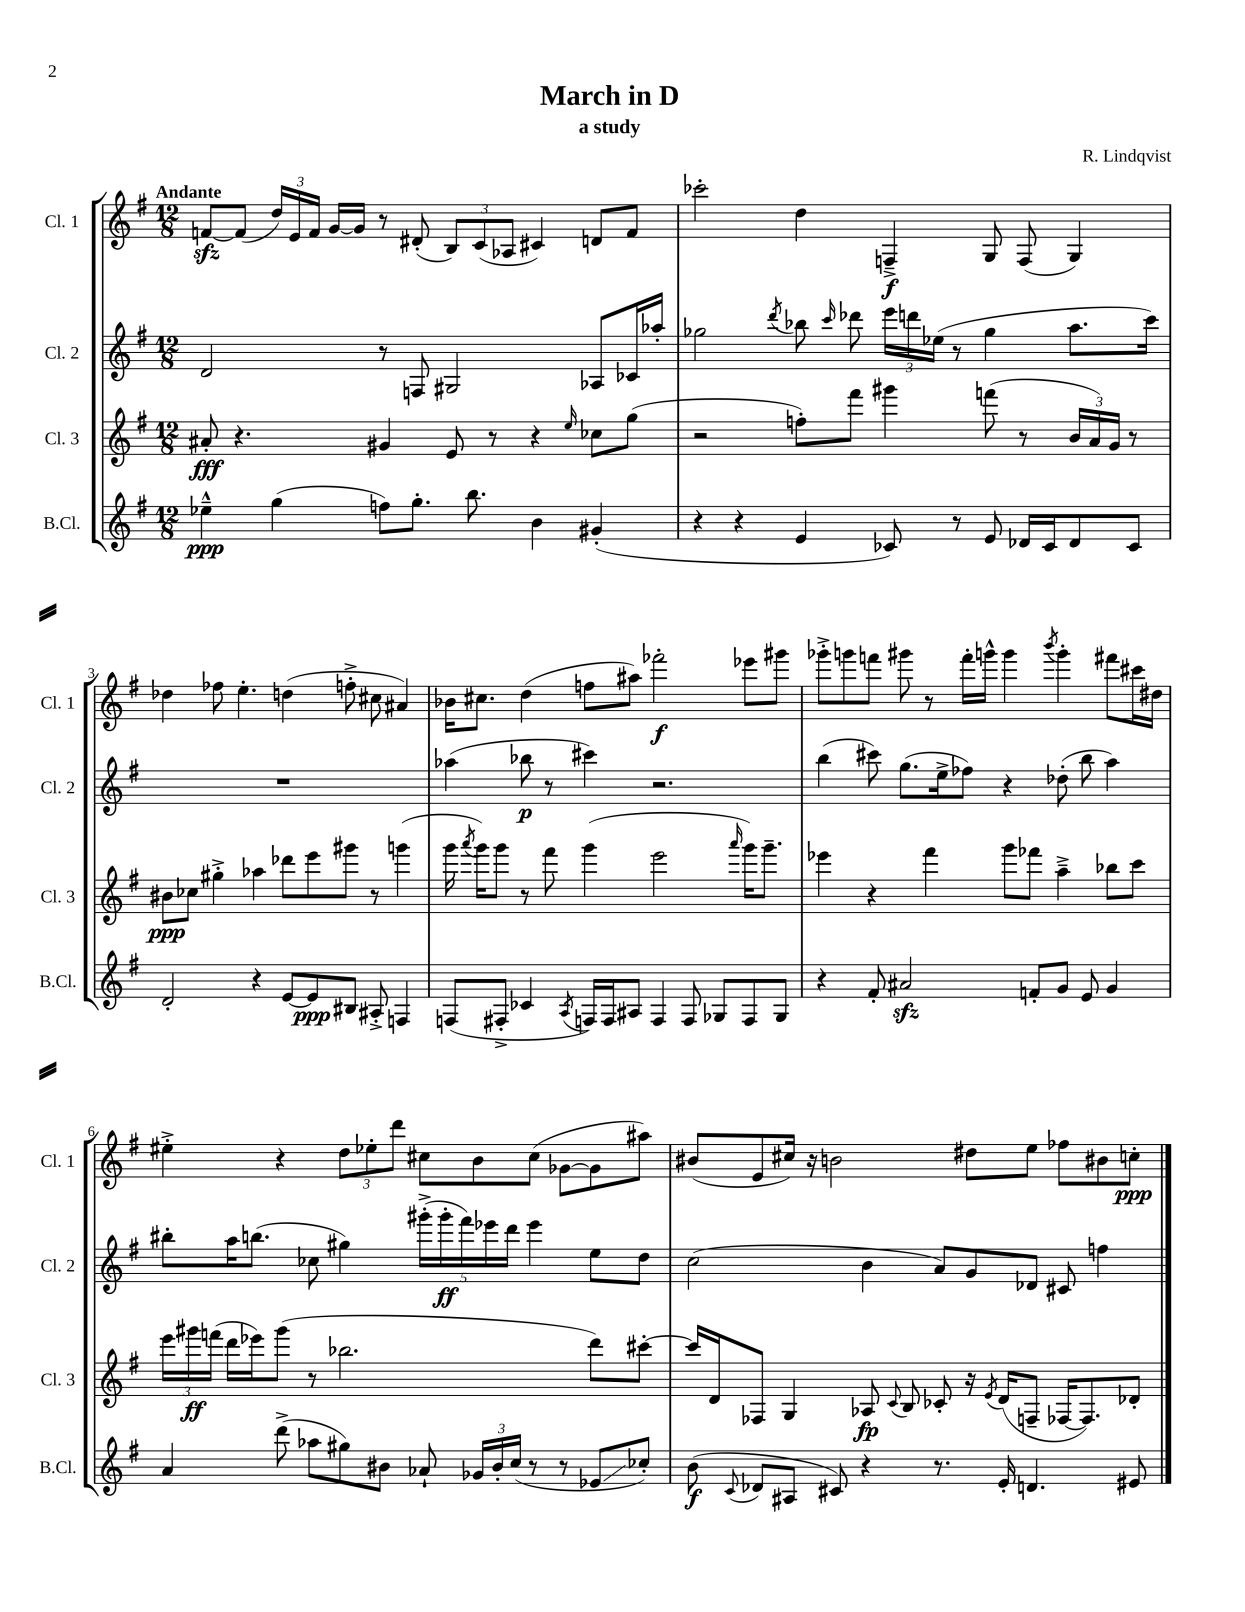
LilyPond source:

\header { title = "March in D" composer = "R. Lindqvist" subtitle = "a study" }
<<
\new StaffGroup <<
\new Staff = "s0" \with { instrumentName = "Cl. 1" shortInstrumentName = "Cl. 1" } {
    \clef treble \key g \major \numericTimeSignature \time 12/8 \tempo "Andante"
    \autoBeamOff f'8[~\sfz f'8]( \tuplet 3/2 { d''16[) e'16 f'16] } g'16[~ g'16] r8 dis'8-.( \tuplet 3/2 { b8[) c'8( aes8] } cis'4) d'8[ f'8] |
    ces'''2-. d''4 f4--->\f g8 f8( g4) |
    des''4 fes''8 e''4.-. d''4( f''8-.-> cis''8 ais'4) |
    bes'16[ cis''8.] d''4( f''8[ ais''8]) fes'''2-.\f ees'''8[ gis'''8] |
    ges'''8[-.-> g'''8 f'''8] gis'''8 r8 f'''16[-. g'''16]-^ g'''4 \acciaccatura { b'''8 } g'''4-. fis'''8[ cis'''16 dis''16] |
    eis''4-.-> r4 \tuplet 3/2 { d''8[ ees''8-. d'''8] } cis''8[ b'8 cis''8]( ges'8[~ ges'8 ais''8]) |
    bis'8[( e'8 cis''16]) r16 b'2 dis''8[ e''8] fes''8[ bis'8 c''8]-.\ppp \bar "|." |
}
\new Staff = "s1" \with { instrumentName = "Cl. 2" shortInstrumentName = "Cl. 2" } {
    \clef treble \key g \major \numericTimeSignature \time 12/8
    \autoBeamOff d'2 r8 f8 gis2 aes8[ ces'16 aes''16]-. |
    ges''2 \acciaccatura { d'''8 } bes''8 \grace { c'''16 } des'''8 \tuplet 3/2 { e'''16[ d'''16 ees''16]( } r8 ges''4 a''8.[ c'''16]) |
    R1. |
    aes''4( bes''8\p r8 cis'''4) r2. |
    b''4( cis'''8) g''8.[( e''16-> fes''8]) r4 des''8-.( b''8 a''4) |
    bis''8[-. a''16 b''8.]( ces''8 gis''4) \tuplet 5/4 { gis'''16[-.->( gis'''16-.\ff fis'''16) ees'''16 d'''16] } ees'''4 e''8[ d''8] |
    c''2( b'4 a'8[) g'8 des'8] cis'8 f''4 \bar "|." |
}
\new Staff = "s2" \with { instrumentName = "Cl. 3" shortInstrumentName = "Cl. 3" } {
    \clef treble \key g \major \numericTimeSignature \time 12/8
    \autoBeamOff ais'8-.\fff r4. gis'4 e'8 r8 r4 \grace { e''16 } ces''8[ g''8]( |
    r2 f''8[-.) fis'''8] gis'''4 f'''8( r8 \tuplet 3/2 { b'16[ a'16) g'16] } r8 |
    bis'8[\ppp ces''8] gis''4-.-> aes''4 des'''8[ e'''8 gis'''8] r8 g'''4( |
    g'''16 \acciaccatura { a'''8 } g'''16[) g'''8] r8 fis'''8 g'''4( e'''2 \grace { a'''16 } g'''16[) g'''8.]-- |
    ees'''4 r4 fis'''4 g'''8[ fes'''8] a''4---> bes''8[ c'''8] |
    \tuplet 3/2 { e'''16[ gis'''16\ff f'''16]( } d'''16[ ees'''16) gis'''8]( r8 bes''2. d'''8[) cis'''8]~-. |
    cis'''16[ d'16 fes8] g4 aes8\fp \appoggiatura { c'8 } b8 ces'8-. r16 \acciaccatura { e'8 } d'16[( f8]-- fes16[~ fes8.) des'8]-. \bar "|." |
}
\new Staff = "s3" \with { instrumentName = "B.Cl." shortInstrumentName = "B.Cl." } {
    \clef treble \key g \major \numericTimeSignature \time 12/8
    \autoBeamOff ees''4---^\ppp g''4( f''8[) g''8.]-. b''8. b'4 gis'4-.( |
    r4 r4 e'4 ces'8) r8 e'8 des'16[ ces'16 des'8 ces'8] |
    d'2-. r4 e'8[~ e'8\ppp bis8] ais8-.-> f4 |
    f8[( fis8]-.-> ces'4 \acciaccatura { a8 } f16[) f16 ais8] f4 f8 ges8[ f8 ges8] |
    r4 fis'8-. ais'2\sfz f'8[-. g'8] e'8 g'4 |
    a'4 d'''8->( aes''8[ gis''8) bis'8] aes'8-! \tuplet 3/2 { ges'16[ bis'16-. c''16]( } r8 r8 ees'8[\glissando ces''8]-.) |
    b'8\f( \appoggiatura { c'8 } des'8[ ais8] cis'8) r4 r8. e'16-. d'4. eis'8 \bar "|." |
}
>>
>>
